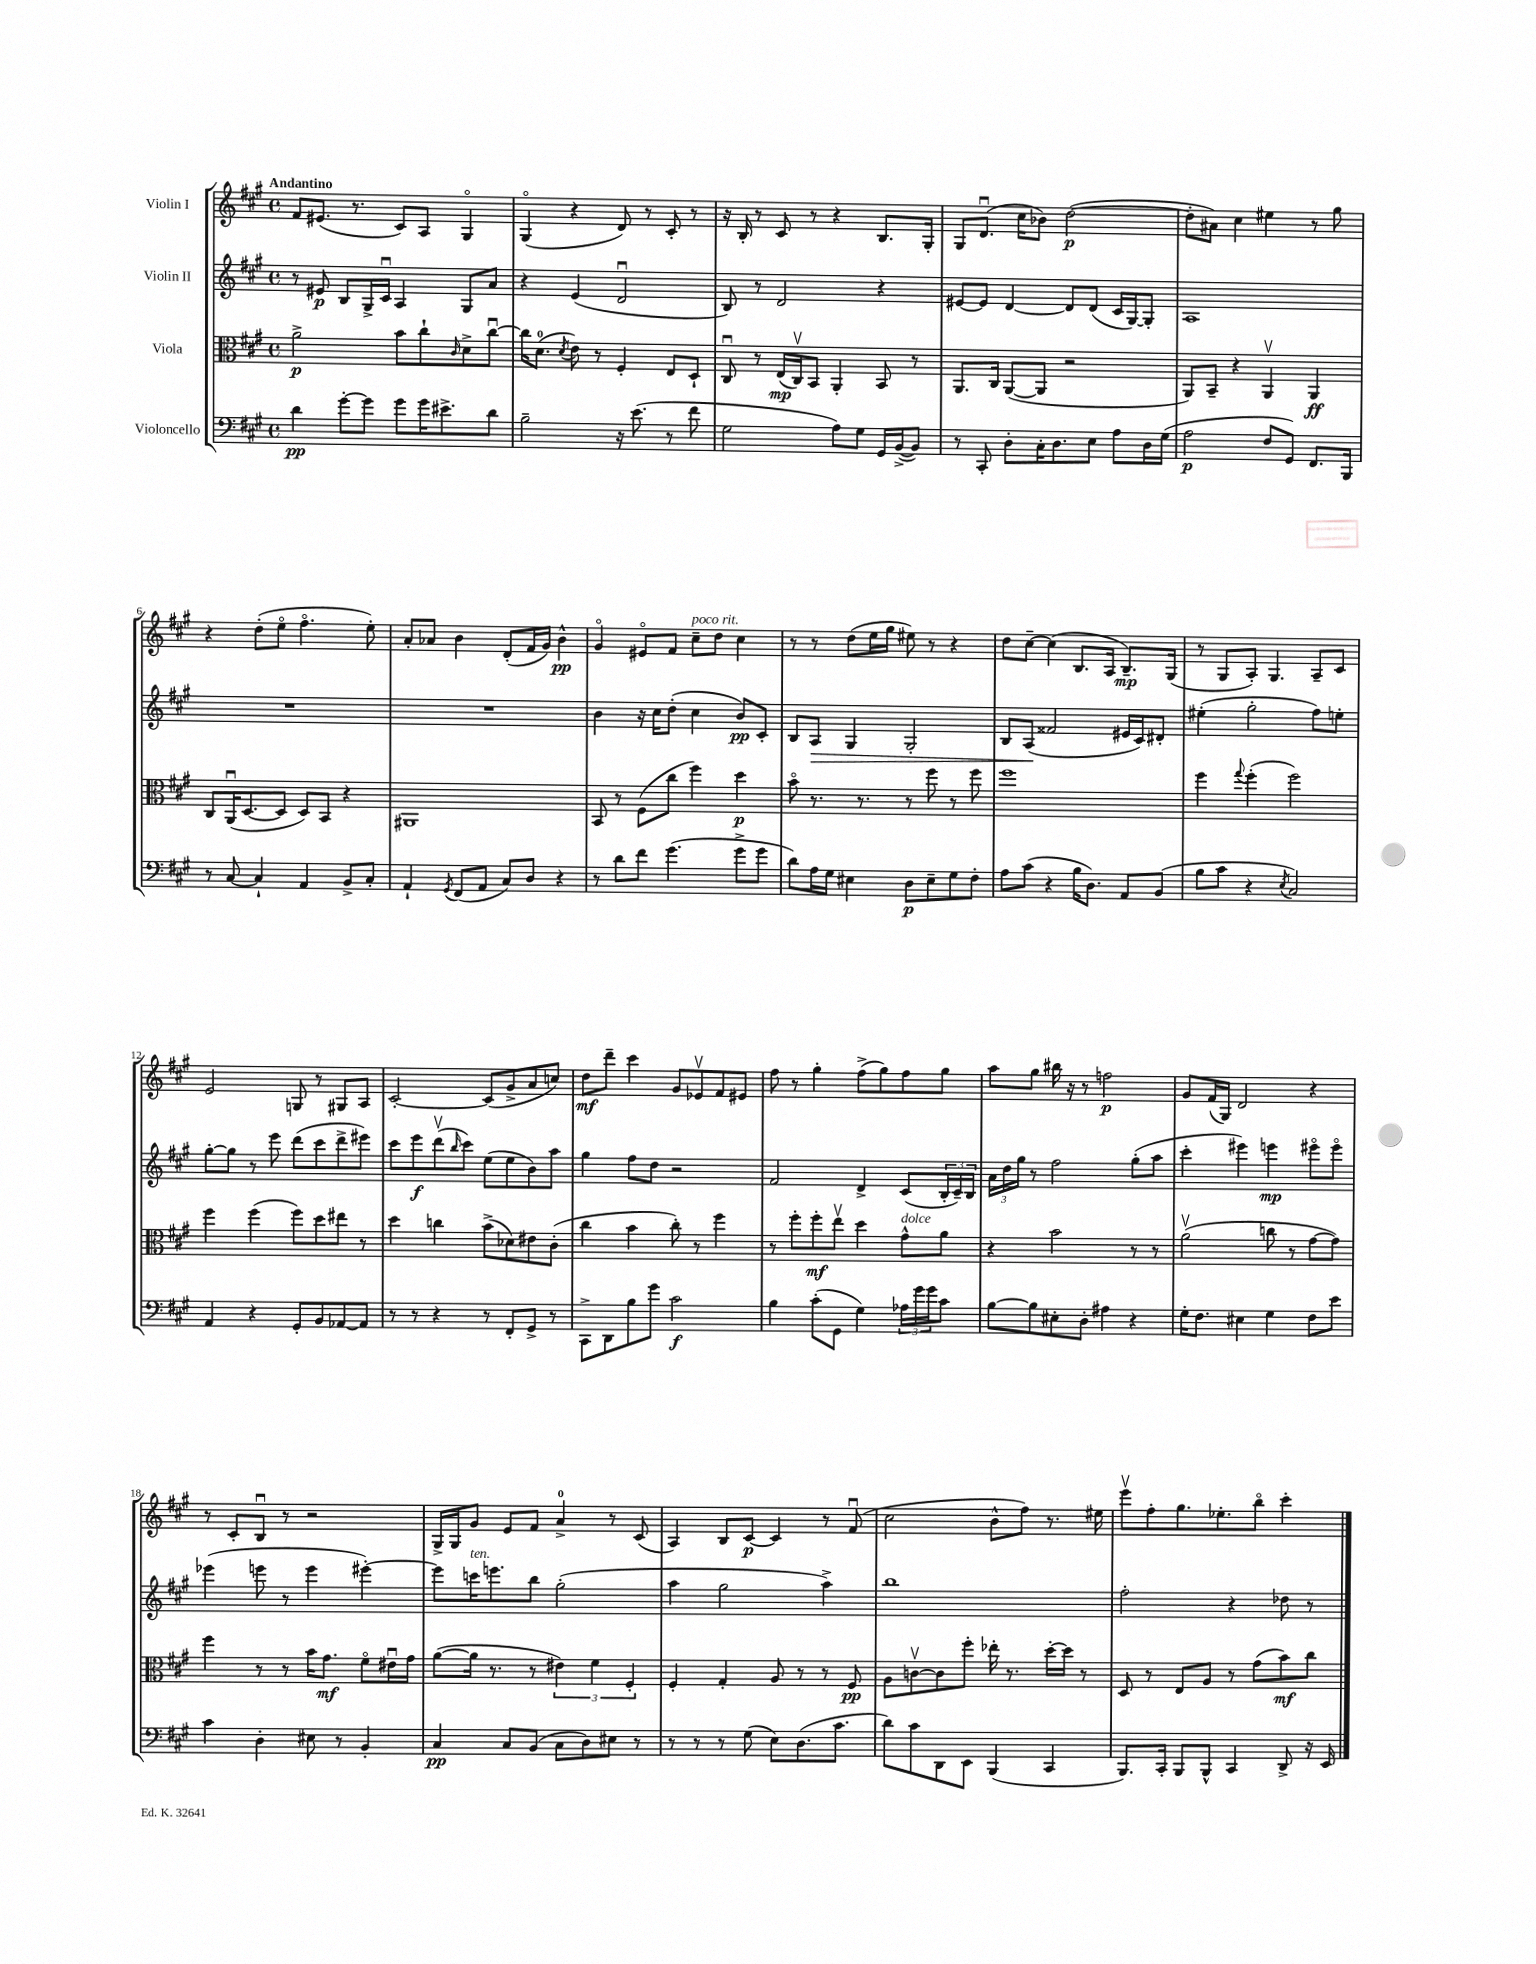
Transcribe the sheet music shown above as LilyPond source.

<<
\new StaffGroup <<
\new Staff = "s0" \with { instrumentName = "Violin I" } {
    \clef treble \key a \major \defaultTimeSignature \time 4/4 \tempo "Andantino"
    fis'8 eis'8.( r8. cis'8) a8 gis4\flageolet |
    gis4\flageolet( r4 d'8) r8 cis'8-. r8 |
    r16 b16-. r8 cis'8 r8 r4 b8. gis16-. |
    gis8 d'8.\downbow( cis''16 bes'8) d''2~\p( |
    d''8-. ais'8) cis''4 eis''4 r8 gis''8 |
    r4 d''8-.( e''8\flageolet fis''4.\flageolet e''8-.) |
    a'8-. aes'8 b'4 d'8-.( fis'16 gis'16) b'4-^\pp |
    gis'4\flageolet eis'8\flageolet fis'8 cis''8--^\markup { \italic "poco rit." } d''8 cis''4 |
    r8 r8 d''8( e''16 gis''16 eis''8) r8 r4 |
    d''8 cis''8~-- cis''4( b8. a16 b8.--\mp) gis16( |
    r8 gis8 a8-.) gis4. a8-- cis'8 |
    e'2 g8 r8 gis8 a8 |
    cis'2~-. cis'8( gis'8-> a'8 c''8) |
    d''8\mf d'''8-- cis'''4 gis'8 ees'8\upbow fis'8 eis'8 |
    fis''8 r8 gis''4-. fis''8->( gis''8) fis''8 gis''8 |
    a''8 gis''8 bis''16 r16 r8 f''2\p |
    gis'8 fis'16( gis16) d'2 r4 |
    r8 cis'8-. b8\downbow r8 r2 |
    gis16-> gis16 gis'8 e'8 fis'8 a'4-0-> r8 cis'8( |
    a4) b8 cis'8~\p cis'4 r8 fis'8\downbow( |
    cis''2 b'8-^ fis''8) r8. eis''16 |
    e'''8\upbow fis''8-. gis''8. ees''8.-. b''8\flageolet cis'''4-. \bar "|." |
}
\new Staff = "s1" \with { instrumentName = "Violin II" } {
    \clef treble \key a \major \defaultTimeSignature \time 4/4
    r8 eis'8\p b8 gis16-> cis'16\downbow a4 gis8 a'8 |
    r4 e'4( d'2\downbow |
    b8) r8 d'2 r4 |
    eis'8~ eis'8 d'4~ d'8 d'8( cis'16 gis16~) gis8-. |
    a1 |
    R1 |
    R1 |
    b'4 r16 cis''16 d''8-.( cis''4 b'8\pp) cis'8-. |
    b8 a8\> gis4 gis2-. |
    b8 a8\!( fisis'2 eis'16 cis'16) dis'8-. |
    eis''4-.( gis''2-. fis''8) e''8-. |
    gis''8~-. gis''8 r8 e'''8 d'''8( cis'''8 d'''8-> eis'''8) |
    cis'''8 e'''8\f d'''8\upbow( \grace { b''16 } cis'''8) e''8( e''8 b'8) a''8 |
    gis''4 fis''8 d''8 r2 |
    fis'2 d'4-> cis'8( \tuplet 3/2 { b16-. cis'16--) b16 } |
    \tuplet 3/2 { a'16 d''16 gis''16 } r8 fis''2 gis''8-.( a''8 |
    cis'''4-. eis'''4) e'''4\mp eis'''8\flageolet eis'''8\flageolet |
    ees'''4( e'''8 r8 e'''4 eis'''4~-.) |
    eis'''8 c'''16^\markup { \italic "ten." } e'''8. b''8 gis''2-.( |
    a''4 gis''2 a''4->) |
    b''1 |
    fis''2-. r4 des''8 r8 \bar "|." |
}
\new Staff = "s2" \with { instrumentName = "Viola" } {
    \clef alto \key a \major \defaultTimeSignature \time 4/4
    a'2->\p b'8 cis''8-! \grace { cis'16 } d'8-> cis''8~\downbow |
    cis''16 d'8.-0( \acciaccatura { d'8 } e'8) r8 fis4-. e8 d8-! |
    cis8\downbow r8 e16\mp( cis16\upbow) b,8 a,4-. b,8 r8 |
    a,8. cis16 a,8~( a,8 r2 |
    a,8) b,8-- r4 a,4\upbow a,4\ff |
    cis8 a,16\downbow( d8.~ d8 d8) b,8 r4 |
    ais,1 |
    b,8 r8 fis8( cis''8 fis''4) d''4\p |
    b'8\flageolet r8. r8. r8 fis''8 r8 fis''8 |
    fis''1 |
    fis''4 \appoggiatura { gis''8 } fis''4-.( fis''2) |
    fis''4 fis''4( fis''8) d''8 eis''8 r8 |
    d''4 c''4 b'8->( des'8) eis'8 cis'8-.( |
    cis''4 b'4 cis''8-.) r8 fis''4 |
    r8 fis''8-. fis''8-.\mf e''8\upbow d''4 gis'8-^^\markup { \italic "dolce" } a'8 |
    r4 b'2 r8 r8 |
    a'2\upbow( c''8 r8 gis'8~ gis'8) |
    fis''4 r8 r8 b'16 gis'8.\mf fis'8\flageolet eis'16\downbow gis'16 |
    a'8~( a'16 r8. r8 \tuplet 3/2 { eis'4) fis'4 fis4-. } |
    fis4-. gis4-. a8 r8 r8 fis8\pp |
    a8 c'8~\upbow c'8 fis''8-. ees''16-. r8. d''16~-. d''16 r8 |
    d8 r8 e8 a8 r8 gis'8( b'8\mf) cis''8 \bar "|." |
}
\new Staff = "s3" \with { instrumentName = "Violoncello" } {
    \clef bass \key a \major \defaultTimeSignature \time 4/4
    d'4\pp gis'8~-. gis'8 gis'8 gis'16 eis'8.-> d'8 |
    b2-- r16 e'8.( r8 fis'8 |
    gis2 a8) gis8 gis,16 b,16~->( b,8) |
    r8 cis,8-. d8-. cis16-. d8. e8 a8 d16 gis16( |
    a2\p fis8 gis,8) fis,8. b,,16 |
    r8 cis8~ cis4-! a,4 b,8-> cis8-. |
    a,4-! \acciaccatura { gis,8 } fis,8( a,8 cis8) d8 r4 |
    r8 d'8 fis'8 gis'4.( gis'8-> gis'8 |
    d'8) a16 gis16 eis4 d8\p eis8-- gis8 fis8-. |
    a8 cis'8( r4 b16 d8.) a,8 b,8( |
    b8 cis'8 r4 \acciaccatura { e8 } cis2) |
    a,4 r4 gis,8-. b,8 aes,8~ aes,8 |
    r8 r8 r4 r8 fis,8-. gis,8-> r8 |
    cis,8-> d,8 b8 gis'8 cis'2\f |
    b4 cis'8-.( gis,8 gis4) \tuplet 3/2 { aes16 gis'16 gis'16 } cis'8 |
    b8~ b8 eis8-. d8-. ais4 r4 |
    gis16-. fis8. eis4 gis4 fis8 e'8 |
    cis'4 d4-. eis8 r8 b,4-. |
    cis4\pp cis8 b,8( cis8 d8) eis8 r8 |
    r8 r8 r8 gis8( e8) d8.( cis'8. |
    d'8) cis'8 d,8 e,8 b,,4( cis,4 |
    b,,8.) cis,16-. b,,8 b,,8-^ cis,4 d,8-> r16 e,16 \bar "|." |
}
>>
>>
